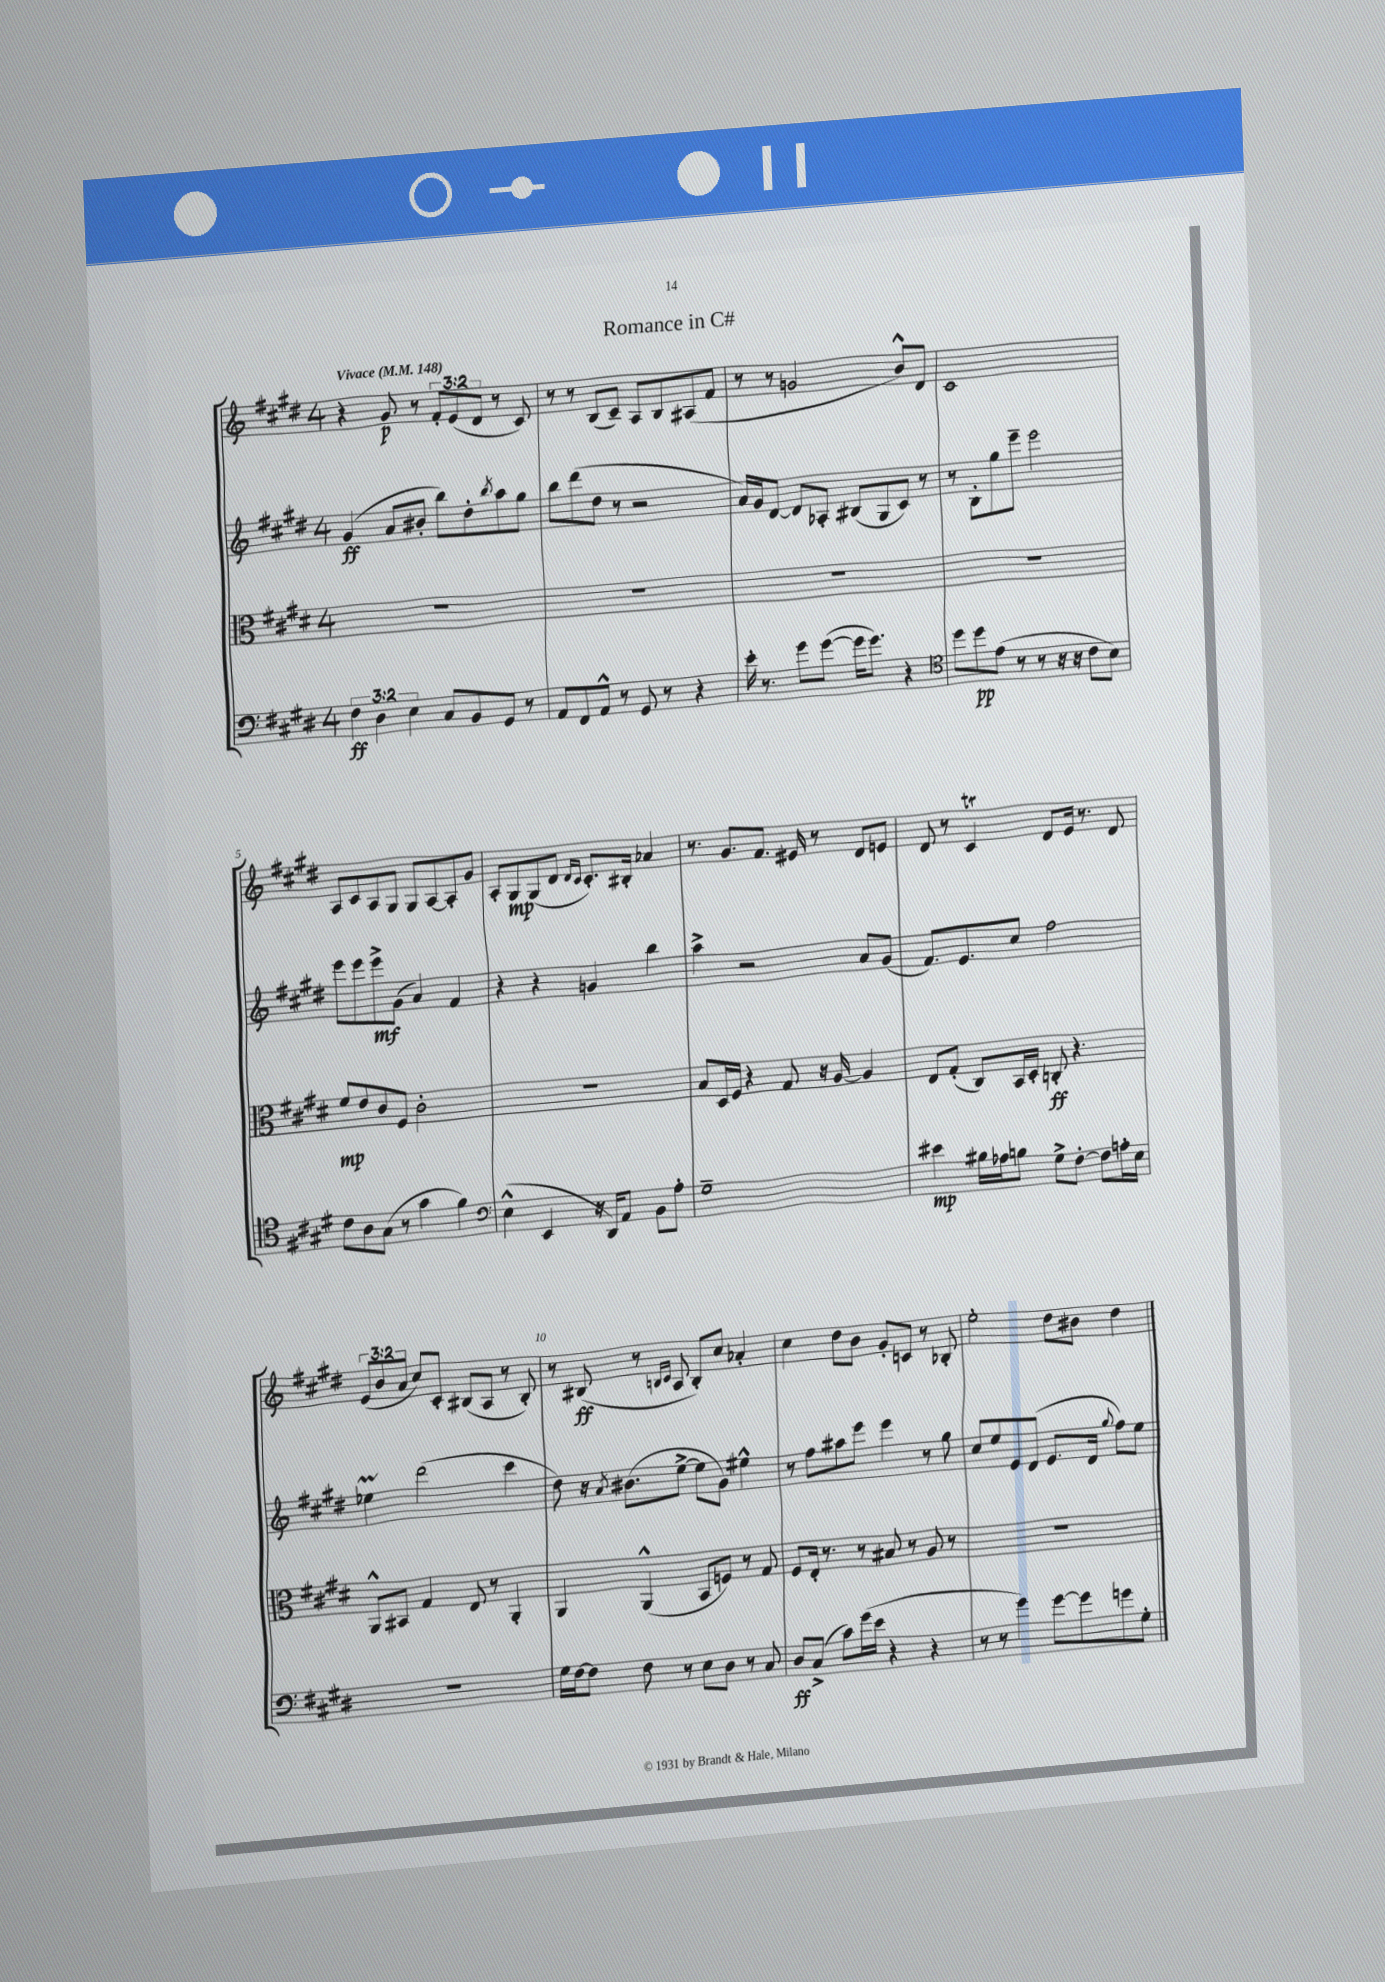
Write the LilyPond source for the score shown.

\header { title = "Romance in C#" }
<<
\new StaffGroup <<
\new Staff = "s0" {
    \clef treble \key e \major \once \override Staff.TimeSignature.style = #'single-digit \time 4/4 \override Staff.TupletNumber.text = #tuplet-number::calc-fraction-text \tempo "Vivace" 4 = 148
    r4 gis'8\p r8 \tuplet 3/2 { fis'8-. e'8( dis'8 } r8 cis'8) |
    r8 r8 b8( cis'8--) a8 b8 ais8( fis'8 |
    r8 r8 g'2 b'8-^) dis'8 |
    cis'1 |
    a8 cis'8 a8 gis8 gis8 a8~ a8-. gis'8 |
    a8-. gis8\mp gis8( dis'8 \grace { dis'16 cis'16 } cis'8.-.) bis16-. aes'4 |
    r8. gis'8. fis'8. eis'16 r8 dis'8 e'8 |
    dis'8 r8 cis'4\trill dis'8 e'16 r8. dis'8 |
    \tuplet 3/2 { e'8( b'8 a'8 } cis''8) cis'8-. bis8( a8 r8 bis8-.) |
    r8 bis8\ff( r8 \grace { b16 cis'16 } a8 b8-.) cis''8 aes'4-. |
    cis''4 dis''8 b'8 gis'8-. c'8 r8 bes8-. |
    e''2-. dis''8 bis'8 dis''4 \bar "|." |
}
\new Staff = "s1" {
    \clef treble \key e \major \once \override Staff.TimeSignature.style = #'single-digit \time 4/4
    gis'4\ff( a'8 bis'8-. b''8) dis''8-. \acciaccatura { b''8 } a''8 gis''8 |
    b''8 dis'''8( dis''8 r8 r2 |
    a'16) gis'16 dis'8~ dis'8 aes8-. bis8( gis8 cis'8) r8 |
    r8 b8-. gis''8 e'''8-- e'''2 |
    e'''8 e'''8 e'''8->\mf gis'8( a'4) fis'4 |
    r4 r4 g'4 b''4 |
    a''4-> r2 a'8 gis'8( |
    fis'8.) e'8. cis''8 fis''2 |
    ees''4\prall dis'''2( cis'''4 |
    dis''8) r16 \acciaccatura { a'8 } bis'8.( e''8~-> e''8 gis'8) eis''4-^ |
    r8 fis''8 ais''8 e'''8 e'''4 r8 gis''8 |
    cis''8 e''8 e'8 dis'8( e'8. dis'16 \appoggiatura { gis''8 } fis''8) e''8 \bar "|." |
}
\new Staff = "s2" {
    \clef alto \key e \major \once \override Staff.TimeSignature.style = #'single-digit \time 4/4
    R1 |
    R1 |
    R1 |
    R1 |
    fis'8\mp e'8 cis'8 fis8 cis'2-. |
    R1 |
    b8 dis16 fis16 r4 gis8 r16 a16~ a4 |
    e8 gis8-.( cis8) b,16 dis16-. c8-.\ff r4. |
    a,8-^ bis,8 gis4 e8 r8 a,4-. |
    a,4 a,4-^( b,8 f8) r8 gis8 |
    fis8 e16-. r8. r8 bis8 r8 a8 r8 |
    R1 \bar "|." |
}
\new Staff = "s3" {
    \clef bass \key e \major \once \override Staff.TimeSignature.style = #'single-digit \time 4/4 \override Staff.TupletNumber.text = #tuplet-number::calc-fraction-text
    \tuplet 3/2 { fis4\ff dis4 e4 } cis8 b,8 gis,8 r8 |
    a,8 fis,8 a,8-^ r8 gis,8 r8 r4 |
    e'16-. r8. gis'8 gis'8~( gis'16 gis'8.) r4 |
    \clef tenor dis''8 dis''8\pp e'8( r8 r8 r16 r16 cis'8 b8) |
    cis'8 a8 gis8( r8 gis'4 fis'4) |
    \clef bass e4-^( e,4 r16 dis,16) a,8 b,8 a8-. |
    gis1-- |
    eis'4\mp bis16 aes16 b8 gis8-> fis8~-. fis8 a16-. e16 |
    r1 |
    gis16 fis16~ fis8 fis8 r8 e8 dis8 r8 cis8 |
    dis8\ff cis8->( cis'8) gis'16( e'16 r4 r4 |
    r8 r8 gis'4) gis'8~ gis'8 g'8 gis8-. \bar "|." |
}
>>
>>
\layout { \context { \Score \override BarNumber.break-visibility = ##(#f #t #t) barNumberVisibility = #(every-nth-bar-number-visible 5) } }
